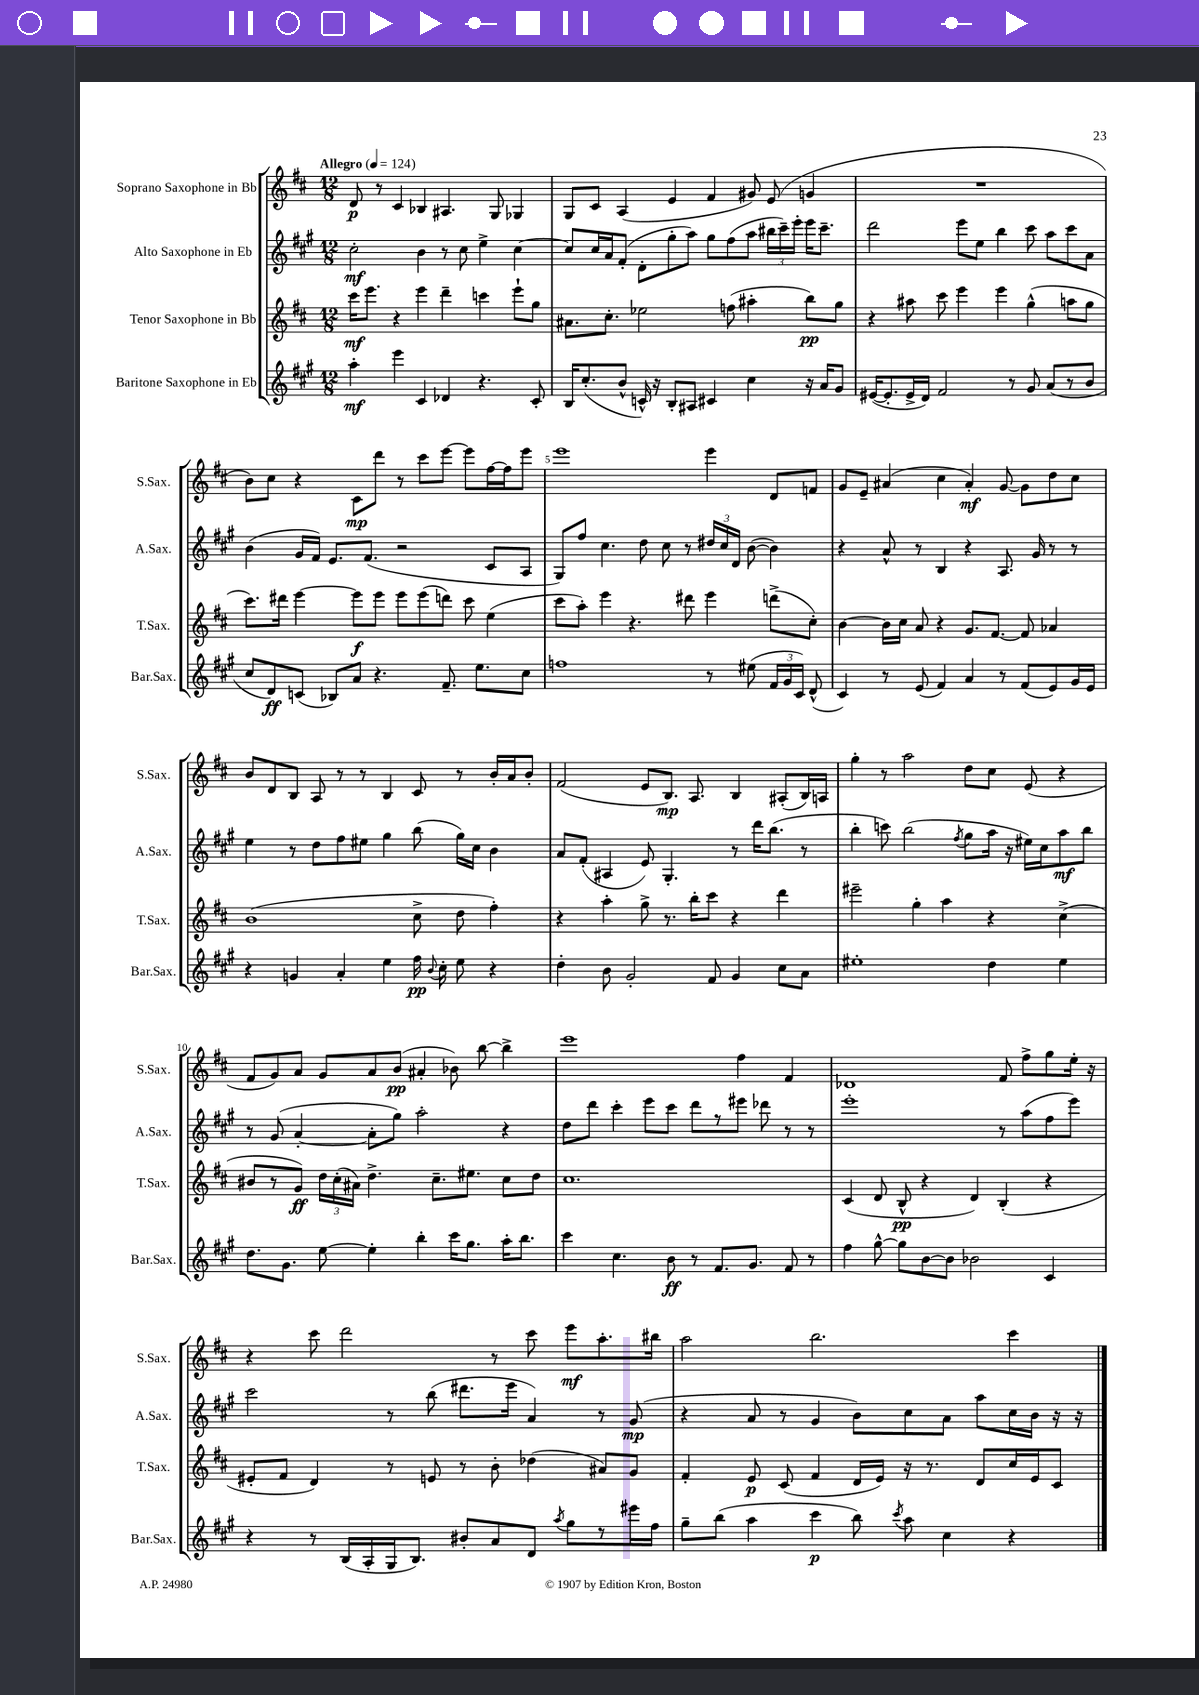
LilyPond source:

<<
\new StaffGroup <<
\new Staff = "s0" \with { instrumentName = "Soprano Saxophone in Bb" shortInstrumentName = "S.Sax." } {
    \clef treble \key d \major \numericTimeSignature \time 12/8 \tempo "Allegro" 4 = 124
    \autoBeamOff d'8\p r8 cis'4 bes4 ais4. g8 ges4 |
    g8[ cis'8] a4( e'4 fis'4 gis'8) e'8( g'4 |
    R1. |
    b'8[) cis''8] r4 cis'8[\mp d'''8] r8 cis'''8[ e'''8]~ e'''8[ fis''16~ fis''16 e'''8] |
    e'''1 e'''4 d'8[ f'8] |
    g'8[ e'8]-- ais'4( cis''4 ais'4-.\mf) g'8~ g'8[ d''8 cis''8] |
    b'8[ d'8 b8] a8 r8 r8 b4 cis'8 r8 b'16[-. a'16 b'8]-. |
    fis'2( e'8[ b8.]\mp) a8. b4 ais8[-.( b16) a16] |
    g''4-. r8 a''2 d''8[ cis''8] e'8( r4 |
    fis'8[ g'8) a'8] g'8[ a'8 b'8]\pp( ais'4-. bes'8) b''8~ b''4-> |
    e'''1 fis''4 fis'4 |
    des'1 fis'8 fis''8[-> g''8 e''16]-. r16 |
    r4 cis'''8 d'''2 r8 cis'''8 e'''8[\mf a''8.-. bis''16] |
    a''2 b''2. cis'''4 \bar "|." |
}
\new Staff = "s1" \with { instrumentName = "Alto Saxophone in Eb" shortInstrumentName = "A.Sax." } {
    \clef treble \key a \major \numericTimeSignature \time 12/8
    \autoBeamOff cis''2-.\mf b'4 r8 cis''8 e''4-> cis''4~ |
    cis''8[ cis''16 a'16 fis'8]-.( d'8[-. gis''8-. a''8]) gis''8[ fis''8( a''8] \tuplet 3/2 { bis''16[ cis'''16--) e'''16]-. } e'''16[ cis'''8.]-- |
    d'''2 e'''8[ e''8] b''4 cis'''8 a''8[ cis'''8 a'8] |
    b'4( gis'16[ fis'16]) e'8.[ fis'8.]( r2 cis'8[ a8] |
    gis8[) fis''8] cis''4. d''8 cis''8 r8 \tuplet 3/2 { dis''16[ cis''16 d'16] } b'8~( b'4) |
    r4 a'8-^ r8 b4 r4 a8. gis'16 r8 r8 |
    e''4 r8 d''8[ fis''8 eis''8] gis''4 b''8( gis''16[) cis''16] b'4 |
    a'8[ fis'8]-.( ais4 e'8) gis4.-. r8 d'''16[ b''8.]( r8 |
    b''4-. c'''8) b''2( \acciaccatura { fis''8 } gis''8[ a''16] r16 eis''16[) cis''16 a''8\mf b''8] |
    r8 gis'8( a'4~-. a'8[-. gis''8]) a''2-. r4 |
    d''8[ d'''8] cis'''4-. e'''8[ cis'''8] d'''8[ r8 eis'''8] des'''8 r8 r8 |
    e'''1-. r8 a''8[( fis''8 e'''8]) |
    cis'''2 r8 b''8( dis'''8.[ e'''16] a'4) r8 gis'8\mp( |
    r4 a'8 r8 gis'4 b'8[) cis''8 a'8] a''8[ cis''16 b'16] r16 r16 \bar "|." |
}
\new Staff = "s2" \with { instrumentName = "Tenor Saxophone in Bb" shortInstrumentName = "T.Sax." } {
    \clef treble \key d \major \numericTimeSignature \time 12/8
    \autoBeamOff cis'''16[\mf e'''8.] r4 e'''4 d'''4-- c'''4 e'''8[-! g''8] |
    ais'8.[ cis''8.]-. ees''2 f''8( ais''4-. b''8[\pp) g''8] |
    r4 ais''8 cis'''8 e'''4 e'''4 g''4-^( a''8[ g''8] |
    cis'''8.[) dis'''16] e'''4~ e'''8[\f e'''8] e'''8[ e'''8( d'''8]) cis'''8 e''4( |
    cis'''8[ a''8]-.) e'''4 r4. dis'''8 e'''4 d'''8[->( cis''8]-.) |
    b'4~ b'16[ cis''16] a'8 r4 g'8.[ fis'8.]~ fis'8 aes'4 |
    b'1( cis''8-> d''8 fis''4-.) |
    r4 a''4-. g''8-> r8. b''16[-. cis'''8] r4 d'''4 |
    eis'''2-- g''4-. a''4 r4 cis''4->( |
    bis'8[ r8 g'8]\ff) \tuplet 3/2 { d''16[ cis''16-.( ais'16]) } d''4.-> cis''8.[-- eis''8.] cis''8[ d''8] |
    cis''1. |
    cis'4( d'8 b8-^\pp r4 d'4) b4-.( r4 |
    eis'8[-. fis'8] d'4) r8 e'8 r8 b'8-. des''4( ais'8[) g'8] |
    fis'4-. e'8\p cis'8( fis'4 d'16[ e'16]) r16 r8. d'8[ cis''16 e'16 cis'8] \bar "|." |
}
\new Staff = "s3" \with { instrumentName = "Baritone Saxophone in Eb" shortInstrumentName = "Bar.Sax." } {
    \clef treble \key a \major \numericTimeSignature \time 12/8
    \autoBeamOff a''4-.\mf e'''4 cis'4 des'4 r4. cis'8-. |
    b16[ cis''8.-.( b'8]-^ c'16-^) r16 b8[-. ais8] cis'4 cis''4 r16 a'16[ gis'8] |
    eis'16[~( eis'8.-. eis'16-> d'16]) fis'2 r8 gis'8 a'8[( r8 b'8] |
    cis''8[ d'8\ff) c'8]( bes8[) a'8] r4. fis'8.-- e''8.[ cis''8] |
    f''1 r8 eis''8( \tuplet 3/2 { fis'16[ gis'16 cis'16]) } d'8-^( |
    cis'4) r8 e'8( fis'4) a'4 r8 fis'8[( e'8) gis'16 e'16] |
    r4 g'4 a'4-. e''4 fis''16\pp \appoggiatura { b'8 } cis''16-. e''8 r4 |
    d''4-. b'8 gis'2-. fis'8 gis'4 cis''8[ a'8] |
    eis''1-. d''4 eis''4 |
    d''8.[ gis'8.] e''8~ e''4-. b''4-. cis'''16[ gis''8.] a''16[-. b''8.] |
    cis'''4 cis''4. b'8\ff r8 fis'8.[ gis'8.] fis'8 r8 |
    fis''4 gis''8~-^ gis''8[ b'8~ b'8] bes'2 cis'4 |
    r4 r8 b16[( a16-. gis16 b8.]) bis'8[-. a'8 d'8] \acciaccatura { a''8 } gis''8[ r8 eis'''16 fis''16] |
    gis''8[-- b''8]( a''4 cis'''4\p b''8) \acciaccatura { cis'''8 } a''8 cis''4 r4 \bar "|." |
}
>>
>>
\layout { \context { \Score \override BarNumber.break-visibility = ##(#f #t #t) barNumberVisibility = #(every-nth-bar-number-visible 5) } }
